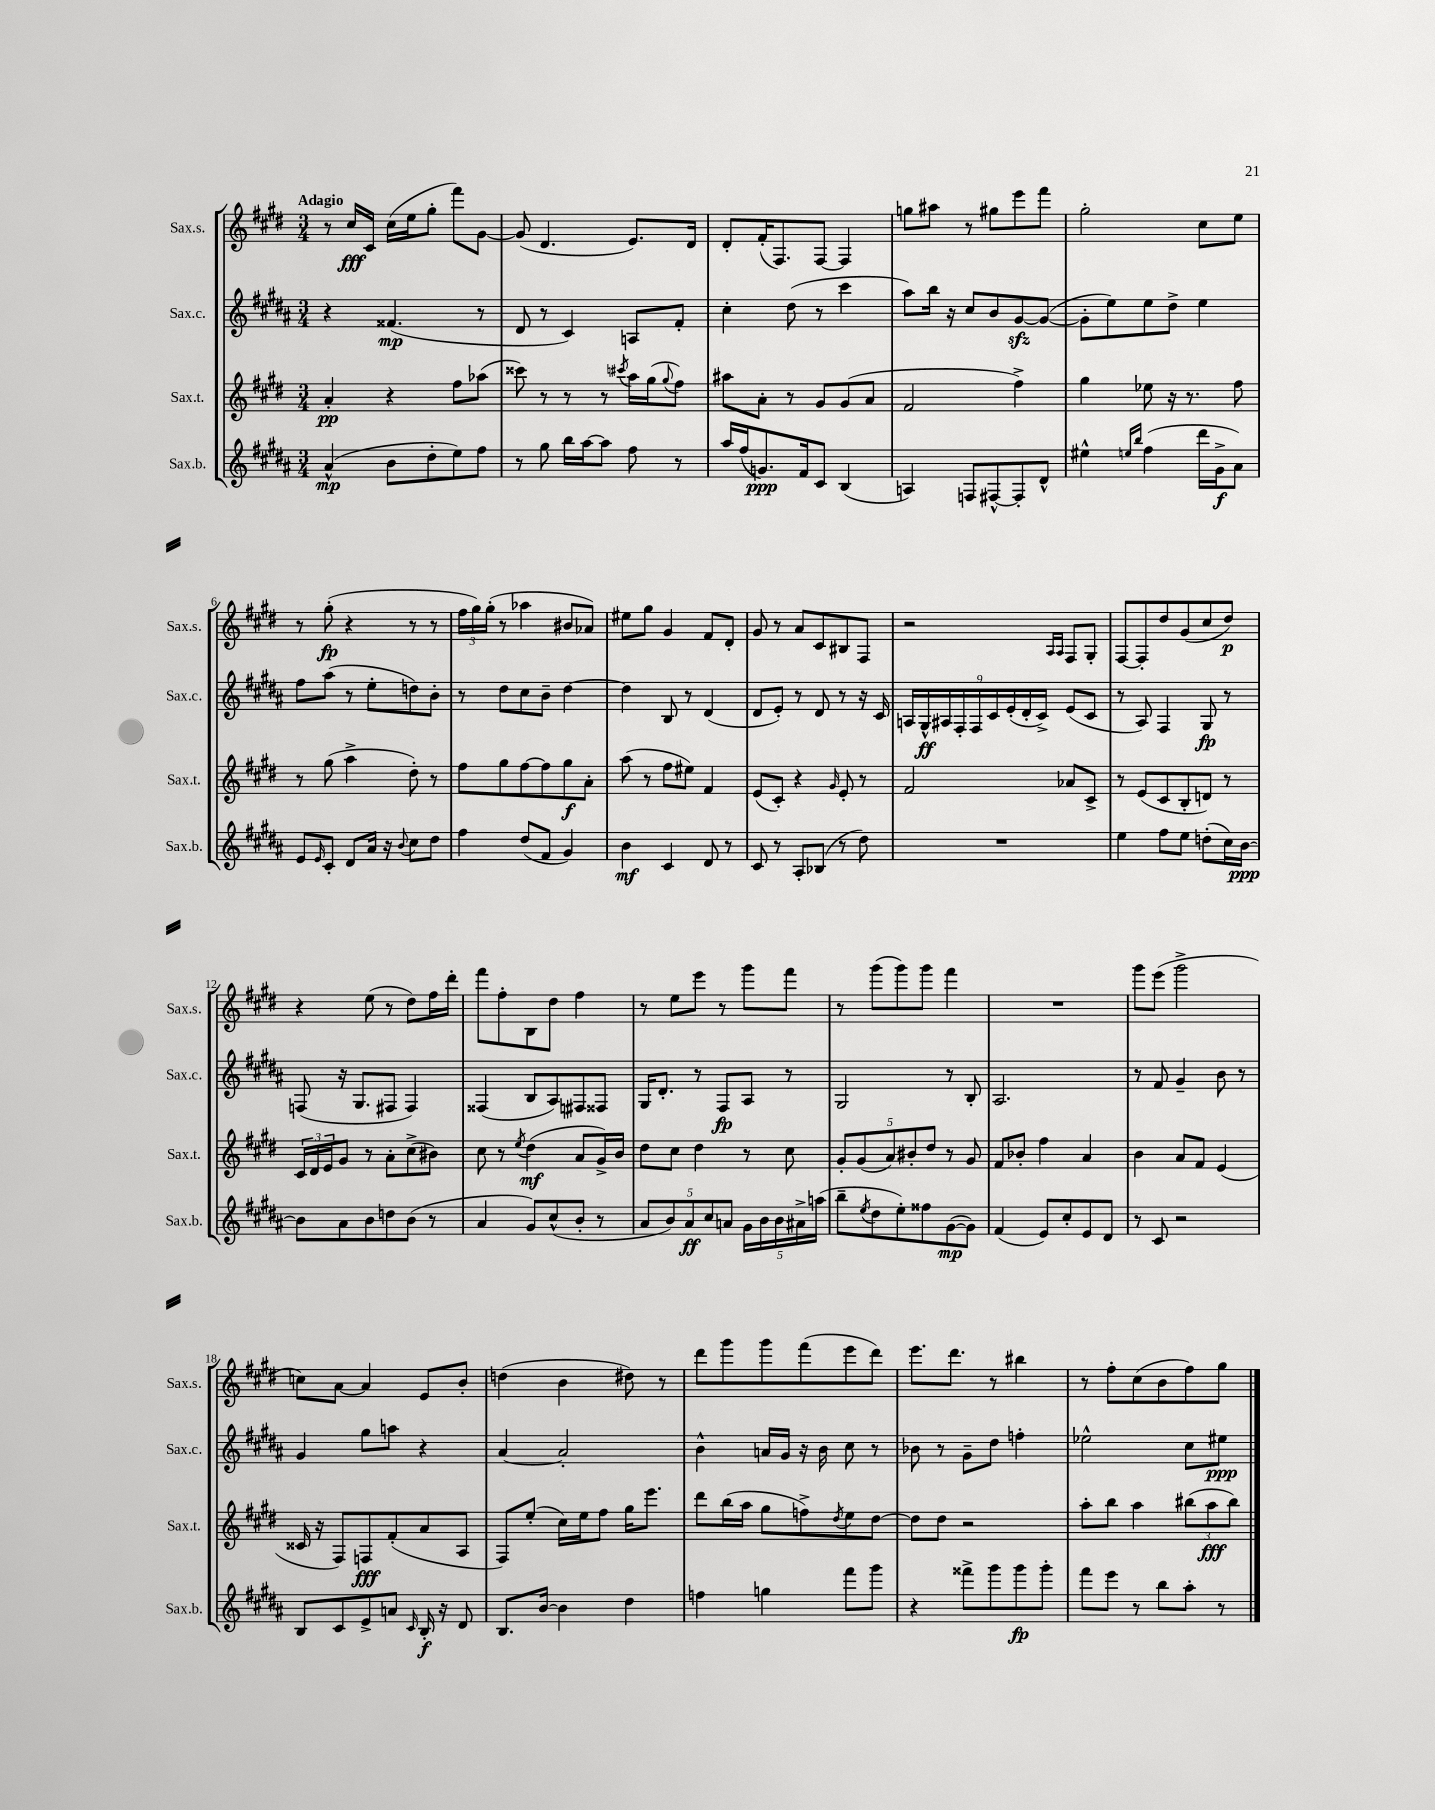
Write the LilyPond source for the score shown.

<<
\new StaffGroup <<
\new Staff = "s0" \with { instrumentName = "Sax.s." shortInstrumentName = "Sax.s." } {
    \clef treble \key e \major \numericTimeSignature \time 3/4 \tempo "Adagio"
    r8 cis''16\fff cis'16 cis''16( e''16 gis''8-. fis'''8) gis'8~ |
    gis'8( dis'4. e'8.) dis'16 |
    dis'8-. fis'16-.( fis8.) fis8~ fis4 |
    g''8 ais''8 r8 gis''8 e'''8 fis'''8 |
    gis''2-. cis''8 e''8 |
    r8 gis''8-.\fp( r4 r8 r8 |
    \tuplet 3/2 { fis''16 gis''16) gis''16-.( } r8 aes''4 bis'8 aes'8) |
    eis''8 gis''8 gis'4 fis'8 dis'8-. |
    gis'8 r8 a'8 cis'8 bis8 fis8 |
    r2 \grace { a16 a16 } fis8 gis8-. |
    fis8~ fis8-. dis''8 gis'8( cis''8 dis''8\p) |
    r4 e''8( r8 dis''8) fis''16 dis'''16-. |
    fis'''8 fis''8-. b8 dis''8 fis''4 |
    r8 e''8 e'''8 r8 gis'''8 fis'''8 |
    r8 gis'''8( gis'''8) gis'''8 fis'''4 |
    R2. |
    gis'''8 e'''8( gis'''2-> |
    c''8) a'8~ a'4 e'8 b'8-. |
    d''4( b'4 dis''8) r8 |
    dis'''8 gis'''8 gis'''8 fis'''8( e'''8 dis'''8) |
    e'''8. dis'''8. r8 bis''4 |
    r8 fis''8-. cis''8( b'8 fis''8) gis''8 \bar "|." |
}
\new Staff = "s1" \with { instrumentName = "Sax.c." shortInstrumentName = "Sax.c." } {
    \clef treble \key b \major \numericTimeSignature \time 3/4
    r4 fisis'4.\mp( r8 |
    dis'8 r8 cis'4) a8 fis'8-. |
    cis''4-. dis''8( r8 cis'''4 |
    ais''8) b''16 r16 cis''8 b'8 gis'8~\sfz gis'8~( |
    gis'8-. e''8) e''8 dis''8-> e''4 |
    fis''8 ais''8( r8 e''8-. d''8) b'8-. |
    r8 dis''8 cis''8 b'8-- dis''4~ |
    dis''4 b8 r8 dis'4( |
    dis'8 e'8-.) r8 dis'8 r8 r16 cis'16 |
    \tuplet 9/8 { a16 gis16-^\ff ais16 fis16-. fis16 cis'16 e'16-.( dis'16-. cis'16->) } e'8( cis'8 |
    r8 ais8) fis4 gis8\fp r8 |
    f8( r16 gis8. fis8 fis4) |
    fisis4( b8 ais8) fis8 fisis8 |
    gis16 dis'8.-. r8 fis8\fp ais8 r8 |
    gis2 r8 b8-. |
    ais2. |
    r8 fis'8 gis'4-- b'8 r8 |
    gis'4 gis''8 a''8 r4 |
    ais'4~ ais'2-. |
    b'4-^ a'16 gis'16 r16 b'16 cis''8 r8 |
    bes'8 r8 gis'8-- dis''8 f''4-. |
    ees''2-^ cis''8 eis''8\ppp \bar "|." |
}
\new Staff = "s2" \with { instrumentName = "Sax.t." shortInstrumentName = "Sax.t." } {
    \clef treble \key e \major \numericTimeSignature \time 3/4
    a'4-.\pp r4 fis''8 aes''8( |
    cisis'''8) r8 r8 r8 \acciaccatura { cis'''8 } a''16 gis''16( \appoggiatura { gis''8 } fis''8) |
    ais''8 a'8-. r8 gis'8 gis'8( a'8 |
    fis'2 fis''4->) |
    gis''4 ees''8 r16 r8. fis''8 |
    r8 gis''8( a''4-> dis''8-.) r8 |
    fis''8 gis''8 fis''8~ fis''8 gis''8\f a'8-. |
    a''8( r8 fis''8 eis''8) fis'4 |
    e'8( cis'8-.) r4 \grace { gis'16 } e'8-. r8 |
    fis'2 aes'8 cis'8-> |
    r8 e'8( cis'8 b8-. d'8) r8 |
    \tuplet 3/2 { cis'16 dis'16 e'16 } gis'8 r8 a'8-. cis''8->( bis'8) |
    cis''8 r8 \acciaccatura { e''8 } dis''4\mf( a'8 gis'16->) b'16 |
    dis''8 cis''8 dis''4 r8 cis''8 |
    \tuplet 5/4 { gis'8-. gis'8( a'8) bis'8-. dis''8 } r8 gis'8 |
    fis'8 bes'8-. fis''4 a'4 |
    b'4 a'8 fis'8 e'4( |
    cisis'16 r16 fis8) f8\fff fis'8-.( a'8 a8 |
    fis8) e''8-.( cis''16) e''16 fis''8 gis''16 e'''8. |
    dis'''8 b''16( a''16 gis''8 f''8->) \acciaccatura { dis''8 } e''8 dis''8~ |
    dis''8 dis''8 r2 |
    a''8-. b''8 a''4 \tuplet 3/2 { bis''8( a''8\fff bis''8) } \bar "|." |
}
\new Staff = "s3" \with { instrumentName = "Sax.b." shortInstrumentName = "Sax.b." } {
    \clef treble \key b \major \numericTimeSignature \time 3/4
    ais'4-^\mp( b'8 dis''8-. e''8) fis''8 |
    r8 gis''8 b''16 ais''16~ ais''8 fis''8 r8 |
    ais''16 fis''16( g'8.\ppp) fis'16 cis'8 b4( |
    a4) f8 fis8~-^ fis8-. dis'8-^ |
    eis''4-^ \grace { e''16 b''16 } fis''4( dis'''16 gis'16->\f ais'8) |
    e'8 \grace { e'16 } cis'8-. dis'8 ais'16 r16 \appoggiatura { b'8 } cis''8 dis''8 |
    fis''4 dis''8( fis'8 gis'4) |
    b'4\mf cis'4 dis'8 r8 |
    cis'8 r8 ais8-. bes8( r8 dis''8) |
    R2. |
    e''4 fis''8 e''8 d''8-.( cis''16) b'16~\ppp |
    b'8 ais'8 b'8 d''8 b'8( r8 |
    ais'4 gis'8) cis''8-^( b'8-. r8 |
    \tuplet 5/4 { ais'8 b'8) ais'8\ff cis''8 a'8 } \tuplet 5/4 { gis'16 b'16 b'16 ais'16-> a''16( } |
    b''8-- \acciaccatura { e''8 } dis''8 e''8-.) fisis''8 gis'8~\mp( gis'8) |
    fis'4( e'8) cis''8-. e'8 dis'8 |
    r8 cis'8 r2 |
    b8 cis'8 e'8-> a'8 \grace { cis'16 } b16-.\f r16 dis'8 |
    b8. b'16~ b'4 dis''4 |
    f''4 g''4 fis'''8 gis'''8 |
    r4 fisis'''8-> gis'''8 gis'''8\fp gis'''8-. |
    fis'''8 e'''8 r8 b''8 ais''8-. r8 \bar "|." |
}
>>
>>
